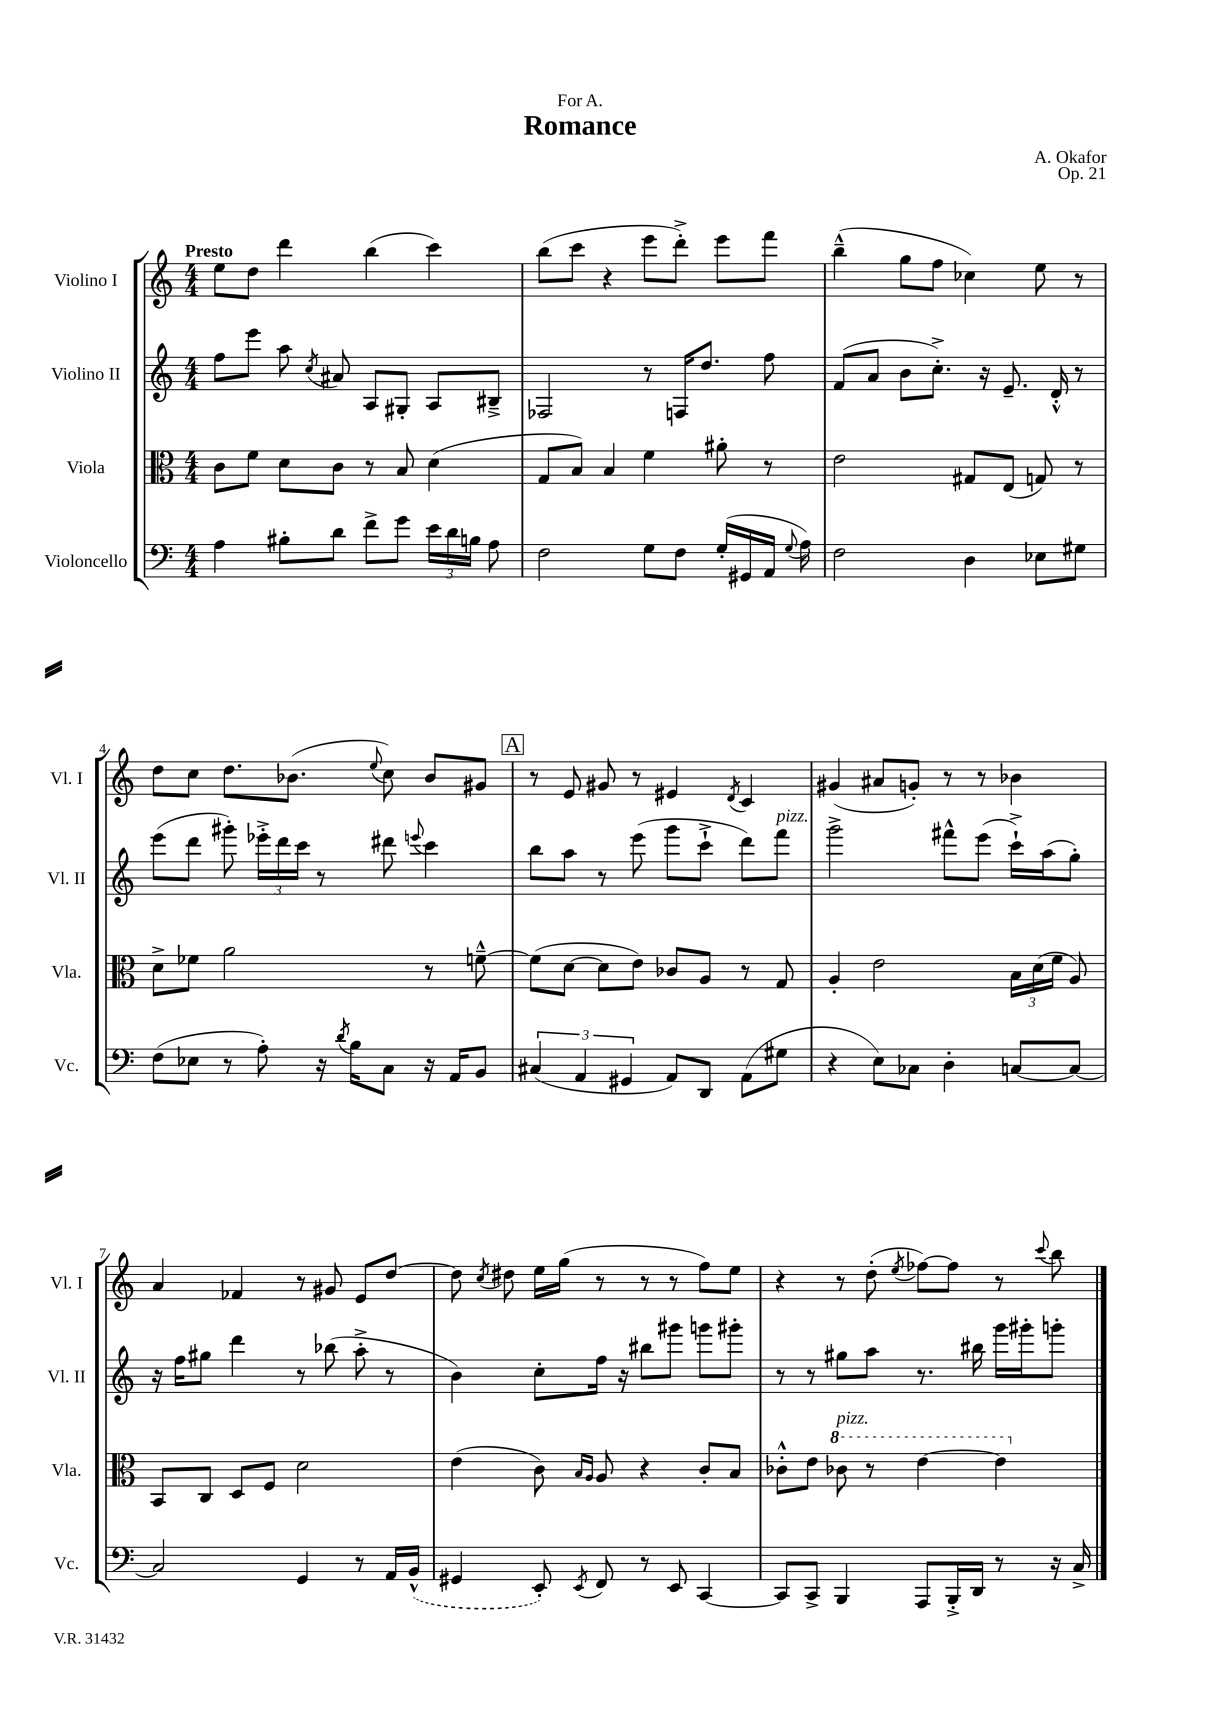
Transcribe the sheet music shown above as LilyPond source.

\header { title = "Romance" composer = "A. Okafor" dedication = "For A." opus = "Op. 21" }
<<
\new StaffGroup <<
\new Staff = "s0" \with { instrumentName = "Violino I" shortInstrumentName = "Vl. I" } {
    \clef treble \key c \major \numericTimeSignature \time 4/4 \tempo "Presto"
    \autoBeamOff e''8[ d''8] d'''4 b''4( c'''4) |
    b''8[( c'''8] r4 e'''8[ d'''8]-.->) e'''8[ f'''8] |
    b''4---^( g''8[ f''8] ces''4) e''8 r8 |
    d''8[ c''8] d''8.[ bes'8.]( \appoggiatura { e''8 } c''8) bes'8[ gis'8] |
    \mark \markup { \box "A" } r8 e'8 gis'8 r8 eis'4 \acciaccatura { d'8 } c'4 |
    gis'4( ais'8[ g'8]-.) r8 r8 bes'4 |
    a'4 fes'4 r8 gis'8 e'8[ d''8]~ |
    d''8 \acciaccatura { c''8 } dis''8 e''16[ g''16]( r8 r8 r8 f''8[) e''8] |
    r4 r8 d''8-.( \acciaccatura { e''8 } fes''8[~) fes''8] r8 \appoggiatura { c'''8 } b''8 \bar "|." |
}
\new Staff = "s1" \with { instrumentName = "Violino II" shortInstrumentName = "Vl. II" } {
    \clef treble \key c \major \numericTimeSignature \time 4/4
    \autoBeamOff f''8[ e'''8] a''8 \acciaccatura { c''8 } ais'8 a8[ gis8]-. a8[ bis8]---> |
    fes2 r8 f16[ d''8.] f''8 |
    f'8[( a'8] b'8[ c''8.]-.->) r16 e'8.-- d'16-.-^ r8 |
    e'''8[( d'''8] gis'''8-.) \tuplet 3/2 { ees'''16[-.-> d'''16 c'''16] } r8 dis'''8 \appoggiatura { e'''8 } c'''4 |
    \mark \markup { \box "A" } b''8[ a''8] r8 e'''8( g'''8[ c'''8]-!-> d'''8[) f'''8]^\markup { \italic "pizz." } |
    g'''2-> fis'''8[-^ e'''8]( c'''16[-!->) a''16( g''8]-.) |
    r16 f''16[ gis''8] d'''4 r8 bes''8( a''8-.-> r8 |
    b'4) c''8[-. f''16] r16 bis''8[ gis'''8] g'''8[ gis'''8]-. |
    r8 r8 gis''8[ a''8] r8. bis''16 g'''16[ gis'''16-. g'''8]-. \bar "|." |
}
\new Staff = "s2" \with { instrumentName = "Viola" shortInstrumentName = "Vla." } {
    \clef alto \key c \major \numericTimeSignature \time 4/4
    \autoBeamOff c'8[ f'8] d'8[ c'8] r8 b8 d'4( |
    g8[ b8]) b4 f'4 ais'8-. r8 |
    e'2 gis8[ e8]( g8) r8 |
    d'8[-> fes'8] a'2 r8 f'8~---^ |
    \mark \markup { \box "A" } f'8[( d'8]~ d'8[ e'8]) ces'8[ a8] r8 g8 |
    a4-. e'2 \tuplet 3/2 { b16[ d'16( f'16] } a8) |
    b,8[ c8] d8[ f8] d'2 |
    e'4( c'8) \grace { b16[ a16] } a8 r4 c'8[-. b8] |
    ces'8[-.-^ e'8] \ottava #1 ces''8^\markup { \italic "pizz." } r8 e''4~ e''4 \ottava #0 \bar "|." |
}
\new Staff = "s3" \with { instrumentName = "Violoncello" shortInstrumentName = "Vc." } {
    \clef bass \key c \major \numericTimeSignature \time 4/4
    \autoBeamOff a4 bis8[-. d'8] f'8[-> g'8] \tuplet 3/2 { e'16[ d'16 b16] } a8 |
    f2 g8[ f8] g16[-.( gis,16 a,16] \appoggiatura { g8 } a16) |
    f2 d4 ees8[ gis8] |
    f8[( ees8] r8 a8-.) r16 \acciaccatura { d'8 } b16[ c8] r16 a,16[ b,8] |
    \mark \markup { \box "A" } \tuplet 3/2 { cis4( a,4 gis,4 } a,8[) d,8] a,8[( gis8] |
    r4 e8[) ces8] d4-. c8[~ c8]~ |
    c2 g,4 r8 a,16[ \once \slurDashed b,16]-^( |
    gis,4 e,8-.) \acciaccatura { e,8 } f,8 r8 e,8 c,4~ |
    c,8[ c,8]-> b,,4 a,,8[ b,,16-.-> d,16] r8 r16 c16-> \bar "|." |
}
>>
>>
